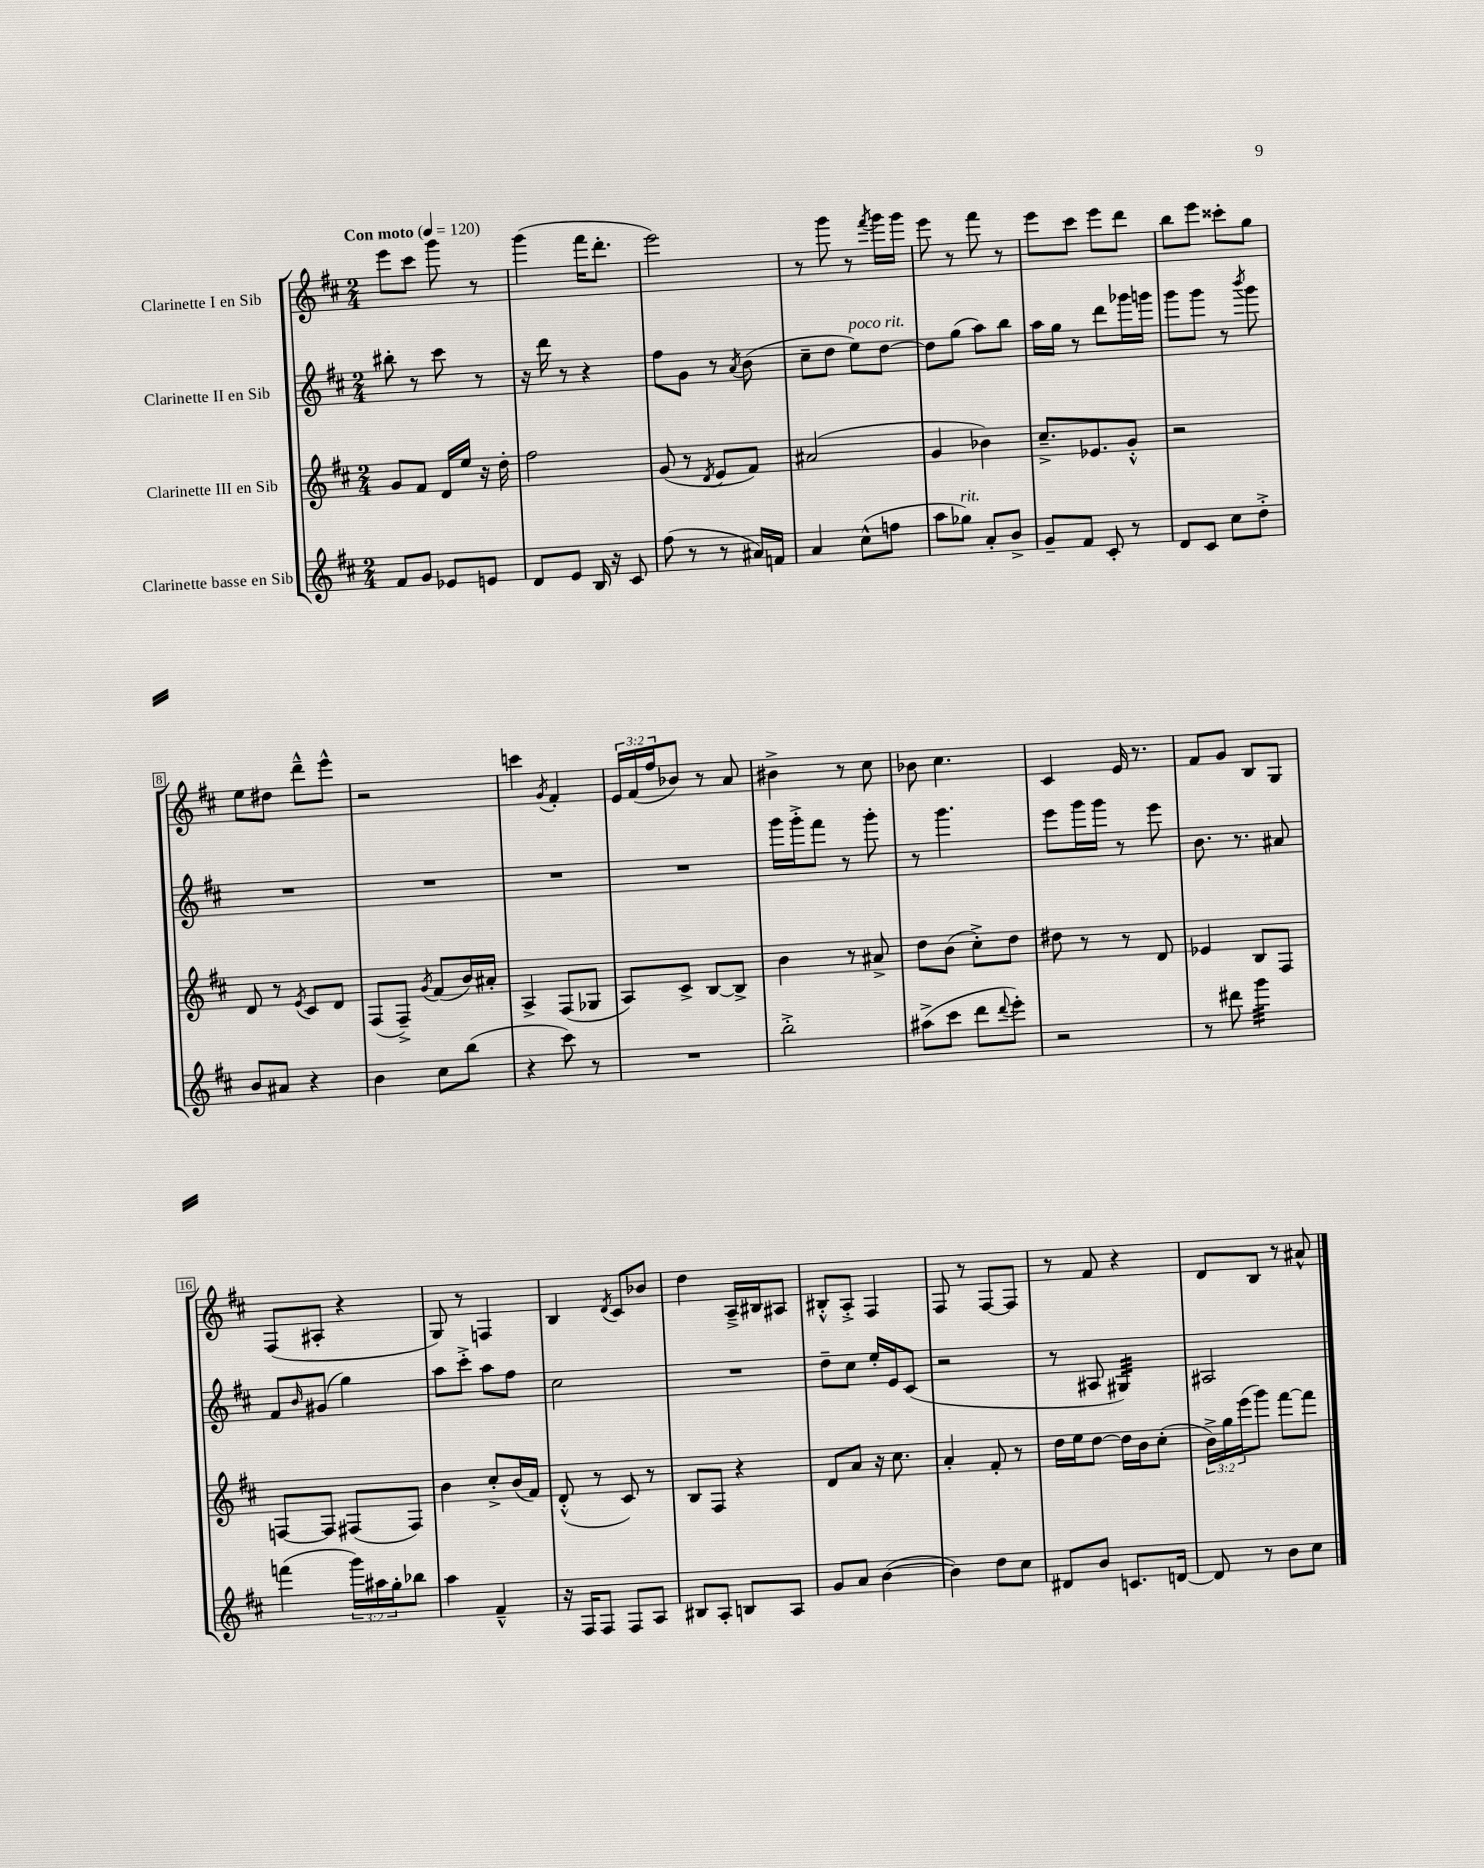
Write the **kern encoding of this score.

**kern	**kern	**kern	**kern
*staff4	*staff3	*staff2	*staff1
*clefG2	*clefG2	*clefG2	*clefG2
*k[f#c#]	*k[f#c#]	*k[f#c#]	*k[f#c#]
*M2/4	*M2/4	*M2/4	*M2/4
*MM120	*MM120	*MM120	*MM120
8f#	8g	8bb#'	8eee
8g	8f#	8r	8ccc#
8e-	16d	8ccc#	8ggg
.	16ee	.	.
8e	16r	8r	8r
.	16dd'	.	.
=	=	=	=
8d	2ff#	16r	(4ggg
.	.	16ddd	.
8e	.	8r	.
16B	.	4r	16fff#
16r	.	.	8.ddd'
8c#	.	.	.
=	=	=	=
(8ff#	(8g	8ff#	2eee)
8r	8r	8g	.
.	8qd	.	.
8r	8e	8r	.
.	.	8qa	.
16a#)	8f#)	(8b	.
16f	.	.	.
=	=	=	=
4a	(2a#	8cc#~	8r
.	.	8dd	8ggg
(8cc#^^	.	8ee)	8r
.	.	.	8qfff#
8ff	.	[8dd	16ggg
.	.	.	16ggg
=	=	=	=
8aa	4g	8dd]	8eee
8gg-)	.	(8gg	8r
8a'	4b-)	8aa)	8fff#
8b^	.	8bb	8r
=	=	=	=
8g~	8.cc#~^	16aa	8eee
.	.	16gg	.
8f#	.	8r	8ccc#
.	8.e-	.	.
8c#'	.	8ddd	8eee
8r	8g'^^	16ggg-	8ddd
.	.	16ggg	.
=	=	=	=
8d	2r	8ggg	8bb
8c#	.	8ggg	8eee
8cc#	.	8r	8ccc##'
.	.	8qbbb	.
8dd'^	.	8ggg	8gg
=	=	=	=
8b	8d	2r	8ee
8a#	8r	.	8dd#
.	8qe	.	.
4r	8c#	.	8ddd~^^
.	8d	.	8eee^^
=	=	=	=
4b	(8F#	2r	2r
.	8F#~^)	.	.
.	8qg	.	.
8cc#	(8f#	.	.
(8bb	16b)	.	.
.	16a#'	.	.
=	=	=	=
4r	4A^	2r	4ccc
.	.	.	8qg
8ccc#)	(8F#	.	4f#'
8r	8G-	.	.
=	=	=	=
2r	8A)	2r	24e
.	.	.	(24f#
.	.	.	24ff#
.	8c#^	.	8b-)
.	[8B	.	8r
.	8B^]	.	8a
=	=	=	=
2bb'^	4b	16ggg	4b#^
.	.	16ggg'^	.
.	.	8fff#	.
.	8r	8r	8r
.	8a#^	8ggg'	8cc#
=	=	=	=
(8aa#^	8dd	8r	8b-
8ccc#	(8b	4.ggg	4.cc#
8ddd	8cc#'^)	.	.
8qqddd	.	.	.
8eee')	8dd	.	.
=	=	=	=
2r	8dd#	8eee	4c#
.	8r	16ggg	.
.	.	16ggg	.
.	8r	8r	16e
.	.	.	8.r
.	8d	8eee	.
=	=	=	=
8r	4e-	8.b	8f#
8ddd#	.	.	8g
.	.	8.r	.
4ggg	8B	.	8B
.	8F#	8a#	8G
=	=	=	=
(4fff	[8F	8f#	(8F#
.	.	16qqb	.
.	8F]	(8g#	8A#'
24ggg)	(8F#	4gg)	4r
24aa#	.	.	.
24gg'	.	.	.
8bb-	8F#)	.	.
=	=	=	=
4aa	4b	8aa	8G)
.	.	8ccc#'^	8r
4f#~^^	8cc#'^	8aa	4F
.	(16b	8ff#	.
.	16f#)	.	.
=	=	=	=
16r	(8d'^^	2cc#	4B
16F#	.	.	.
8F#	8r	.	.
.	.	.	8qd
8F#	8c#)	.	8c#
8A	8r	.	8b-
=	=	=	=
8B#	8B	2r	4dd
8A'	8F#	.	.
8B	4r	.	16A~^
.	.	.	16B#
8A	.	.	8A#
=	=	=	=
8g	8d	8dd~	8B#'^^
8a	8a	8cc#	8A'^
([4b	16r	16ee'	4F#
.	8.cc#	16e	.
.	.	(8c#	.
=	=	=	=
4b])	4a'	2r	8F#
.	.	.	8r
8dd	8f#'	.	[8F#
8cc#	8r	.	8F#]
=	=	=	=
8d#	16dd	8r	8r
.	16ee	.	.
8b	[8dd	8A#	8f#
8.c	16dd]	4G#)	4r
.	16b	.	.
.	(8cc#'	.	.
[16d	.	.	.
=	=	=	=
8d]	24b^)	2A#	8d
.	24gg	.	.
.	(24eee	.	.
8r	8ggg)	.	8B
8b	[8fff#	.	8r
8cc#	8fff#]	.	8a#^^
==	==	==	==
*-	*-	*-	*-
